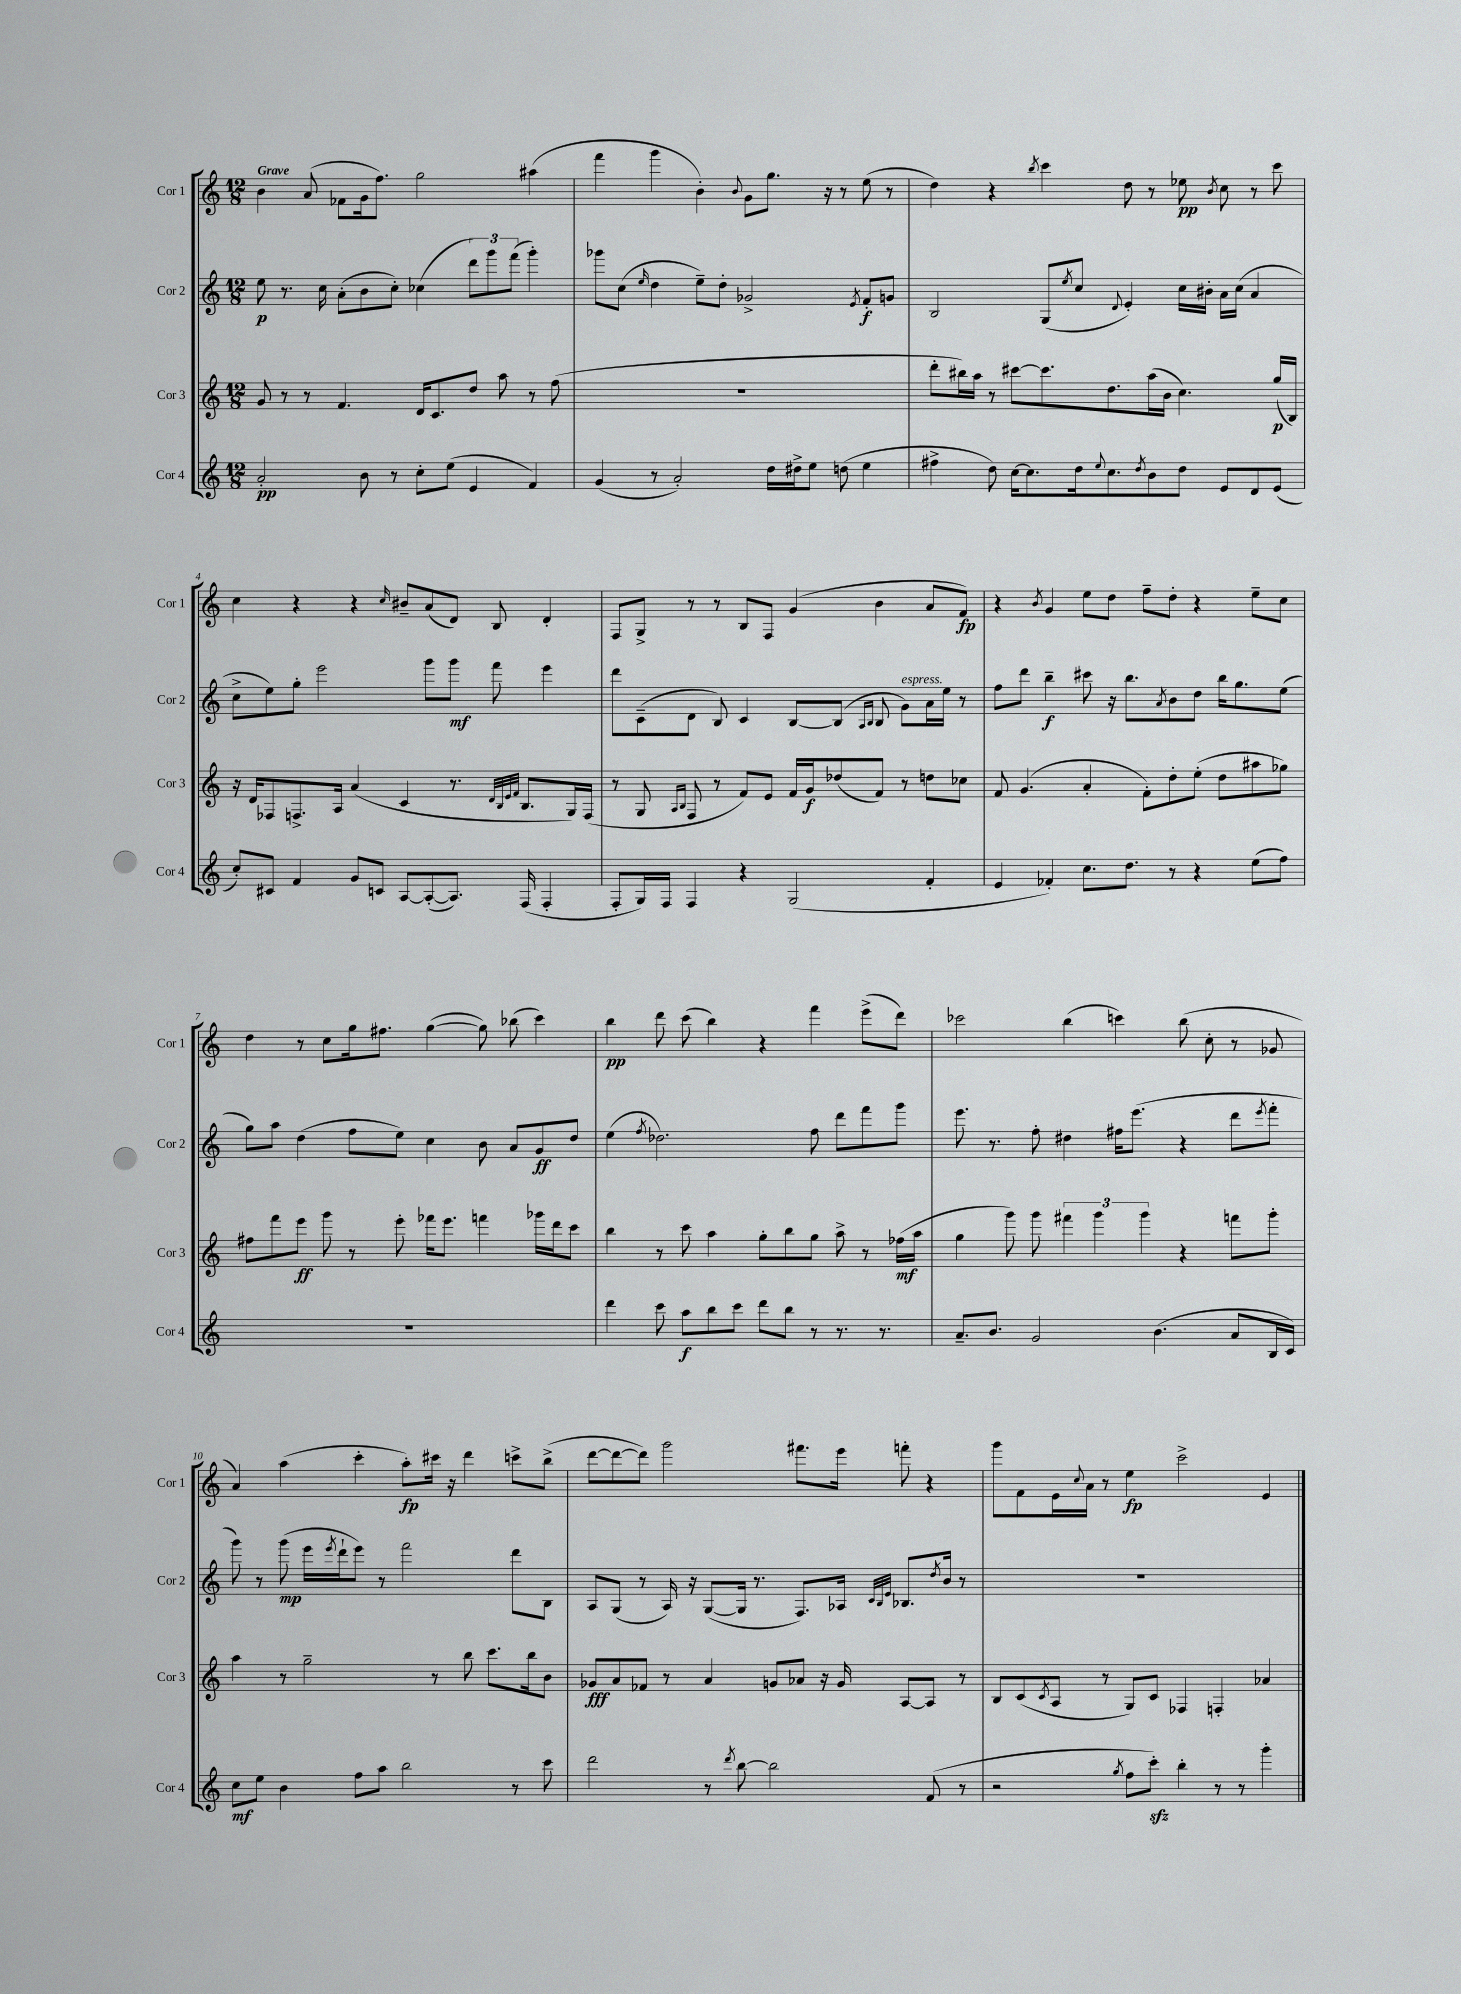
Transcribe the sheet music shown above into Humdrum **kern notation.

**kern	**kern	**kern	**kern
*staff4	*staff3	*staff2	*staff1
*clefG2	*clefG2	*clefG2	*clefG2
*k[]	*k[]	*k[]	*k[]
*M12/8	*M12/8	*M12/8	*M12/8
2a'	8g	8ee	4b
.	8r	8.r	.
.	8r	.	(8a
.	.	16cc	.
.	4.f	(8a'	8f-
8b	.	8b	16g
.	.	.	8.ff)
8r	.	8cc')	.
8cc'	16d	(4cc-	2gg
.	8.c	.	.
(8ee	.	.	.
4e	8dd	12ddd)	.
.	.	12ggg	.
.	8aa	.	.
.	.	(12fff	.
4f)	8r	4ggg')	(4aa#
.	(8ff	.	.
=	=	=	=
(4g	1.r	8ggg-	4fff
.	.	(8cc	.
.	.	16qqee	.
8r	.	4dd	4ggg
2a')	.	.	.
.	.	8ee~)	4b')
.	.	8dd'	.
.	.	.	8qqb
.	.	2g-^	8g
16dd	.	.	8.gg
16dd#^	.	.	.
8ee	.	.	.
.	.	.	16r
(8dd	.	.	8r
.	.	8qe	.
4ee	.	8f'	(8ee
.	.	8g	8r
=	=	=	=
4ff#^	8ddd'	2B	4dd)
.	16bb#)	.	.
.	16aa	.	.
8dd)	8r	.	4r
[16cc	[8ccc#	.	.
8.cc]	.	.	.
.	.	.	8qbb
.	8.ccc#]	(8G	4ccc
.	.	8qee	.
16dd	.	8cc	.
8qqee	.	.	.
8.cc	8.dd	.	.
.	.	8qqd	.
.	.	4e')	8dd
8qdd	.	.	.
8b	(16aa	.	8r
.	16b	.	.
8dd	4.cc)	16cc	8ee-
.	.	16b#'	.
.	.	.	8qb
8e	.	16a	8cc
.	.	(16cc	.
8d	.	4a	8r
(8e	(16gg	.	8ccc
.	16B)	.	.
=	=	=	=
8cc')	16r	8cc^	4cc
.	16d	.	.
8c#	8F-	8ee)	.
4f	8.F^	8gg'	4r
.	.	2eee	.
.	16A	.	.
8g	(4a	.	4r
8c	.	.	.
.	.	.	16qqcc
[8A	4c	.	8b#~
(8A'_	.	8ggg	(8a
8.A])	8.r	8ggg	8d)
.	.	8fff	8B
.	32qqd	.	.
.	32qqB	.	.
.	32qqe	.	.
.	32qqf	.	.
(16F	8.B	.	.
4F'	.	4eee	4d'
.	16G)	.	.
.	(16F	.	.
=	=	=	=
8F'	8r	8ddd	8F
16G)	8G	(8c~	8G^
16F	.	.	.
.	16qqA	.	.
.	16qqB	.	.
4F	8F	8d	8r
.	8r	8B)	8r
4r	8f)	4c	8B
.	8e	.	8F
(2G	16f	[8B	(4g
.	16g	.	.
.	(8dd-	(8B]	.
.	.	16qqA	.
.	.	16qqB	.
.	8f)	8B	4b
.	8r	8g)	.
4f'	8dd	16a	8a
.	.	16ee	.
.	8cc-	8r	8f)
=	=	=	=
4e	8f	8ff	4r
.	(4.g	8ddd	.
.	.	.	8qb
4f-')	.	4bb~	4g
8.cc	4a'	8ccc#	8ee
.	.	16r	8dd
8.dd	.	8.bb	.
.	8f')	.	8ff~
.	.	8qa	.
8r	8dd'	8b	8dd'
4r	(8ee'	8dd	4r
.	8dd	16bb	.
.	.	8.gg	.
(8ee	8aa#	.	8ee~
8ff)	8gg-)	(8ee	8cc
=	=	=	=
1.r	8ff#	8gg)	4dd
.	8fff	8aa	.
.	8eee	(4dd	8r
.	8ggg	.	8cc
.	8r	8ff	16gg
.	.	.	8.ff#
.	8eee'	8ee)	.
.	16fff-	4cc	([4gg
.	8.eee	.	.
.	4fff	8b	8gg])
.	.	8a	(8bb-
.	16ggg-	8g	4ccc)
.	16ddd	.	.
.	8ccc	8dd	.
=	=	=	=
4ddd	4bb	(4ee	4bb
.	.	8qff	.
8ccc	8r	2.dd-)	8ddd
8aa	8ccc	.	(8ccc
8bb	4aa	.	4bb)
8ccc	.	.	.
8ddd	8gg'	.	4r
8bb	8bb	.	.
8r	8gg	8ff	4fff
8.r	8aa^	8ddd	.
.	8r	8fff	(8eee^
8.r	.	.	.
.	(16ff-	8ggg	8ddd)
.	16aa	.	.
=	=	=	=
8.a~	4gg	8.eee	2ccc-
8.b	.	8.r	.
.	8ggg)	.	.
2g	8ggg	8ff'	.
.	6fff#	4dd#	(4bb
.	6ggg	.	.
.	.	16ff#	4ccc)
.	.	(8.eee	.
.	6ggg	.	.
(4.b	.	.	.
.	4r	4r	(8bb
.	.	.	8cc'
8a	8fff	8ddd	8r
.	.	8qeee	.
16B	8ggg'	8fff'	8g-
16c)	.	.	.
=	=	=	=
8cc	4aa	8ggg)	4a)
8ee	.	8r	.
4b	8r	(8ggg	(4aa
.	2gg~	16eee	.
.	.	8qeee	.
.	.	16ddd`	.
8ff	.	8eee)	4ccc'
8aa	.	8r	.
2bb	.	2fff	8aa')
.	8r	.	16ccc#
.	.	.	16r
.	8bb	.	4ddd
.	8.ccc	.	.
8r	.	8ddd	8ccc^
.	16bb	.	.
8ccc	8b	8B	(8bb^
=	=	=	=
2ddd	8g-	8A	[8ddd
.	8a	(8G	8ddd_
.	8f-	8r	8ddd])
.	8r	16A)	2ggg
.	.	16r	.
8r	4a	([8G	.
8qddd	.	.	.
[8bb	.	16G]	.
.	.	8.r	.
2bb]	8g	.	.
.	8a-	8.F)	8.fff#
.	16r	.	.
.	16g	16A-	16eee
.	.	32qqc	.
.	.	32qqB	.
.	.	32qqe	.
.	[8A	8.B-	8fff'
(8f	8A]	.	4r
.	.	8qdd	.
.	.	16b	.
8r	8r	8r	.
=	=	=	=
2r	8B	1.r	8ggg
.	(8c	.	8f
.	8qc	.	.
.	8A	.	16e
.	.	.	8qqcc
.	.	.	16a
.	8r	.	8r
8qgg	.	.	.
8ff	8G)	.	4ee
8ccc')	8c	.	.
4bb'	4F-	.	2ccc^
8r	4F'	.	.
8r	.	.	.
4ggg'	4a-	.	4e
==	==	==	==
*-	*-	*-	*-
